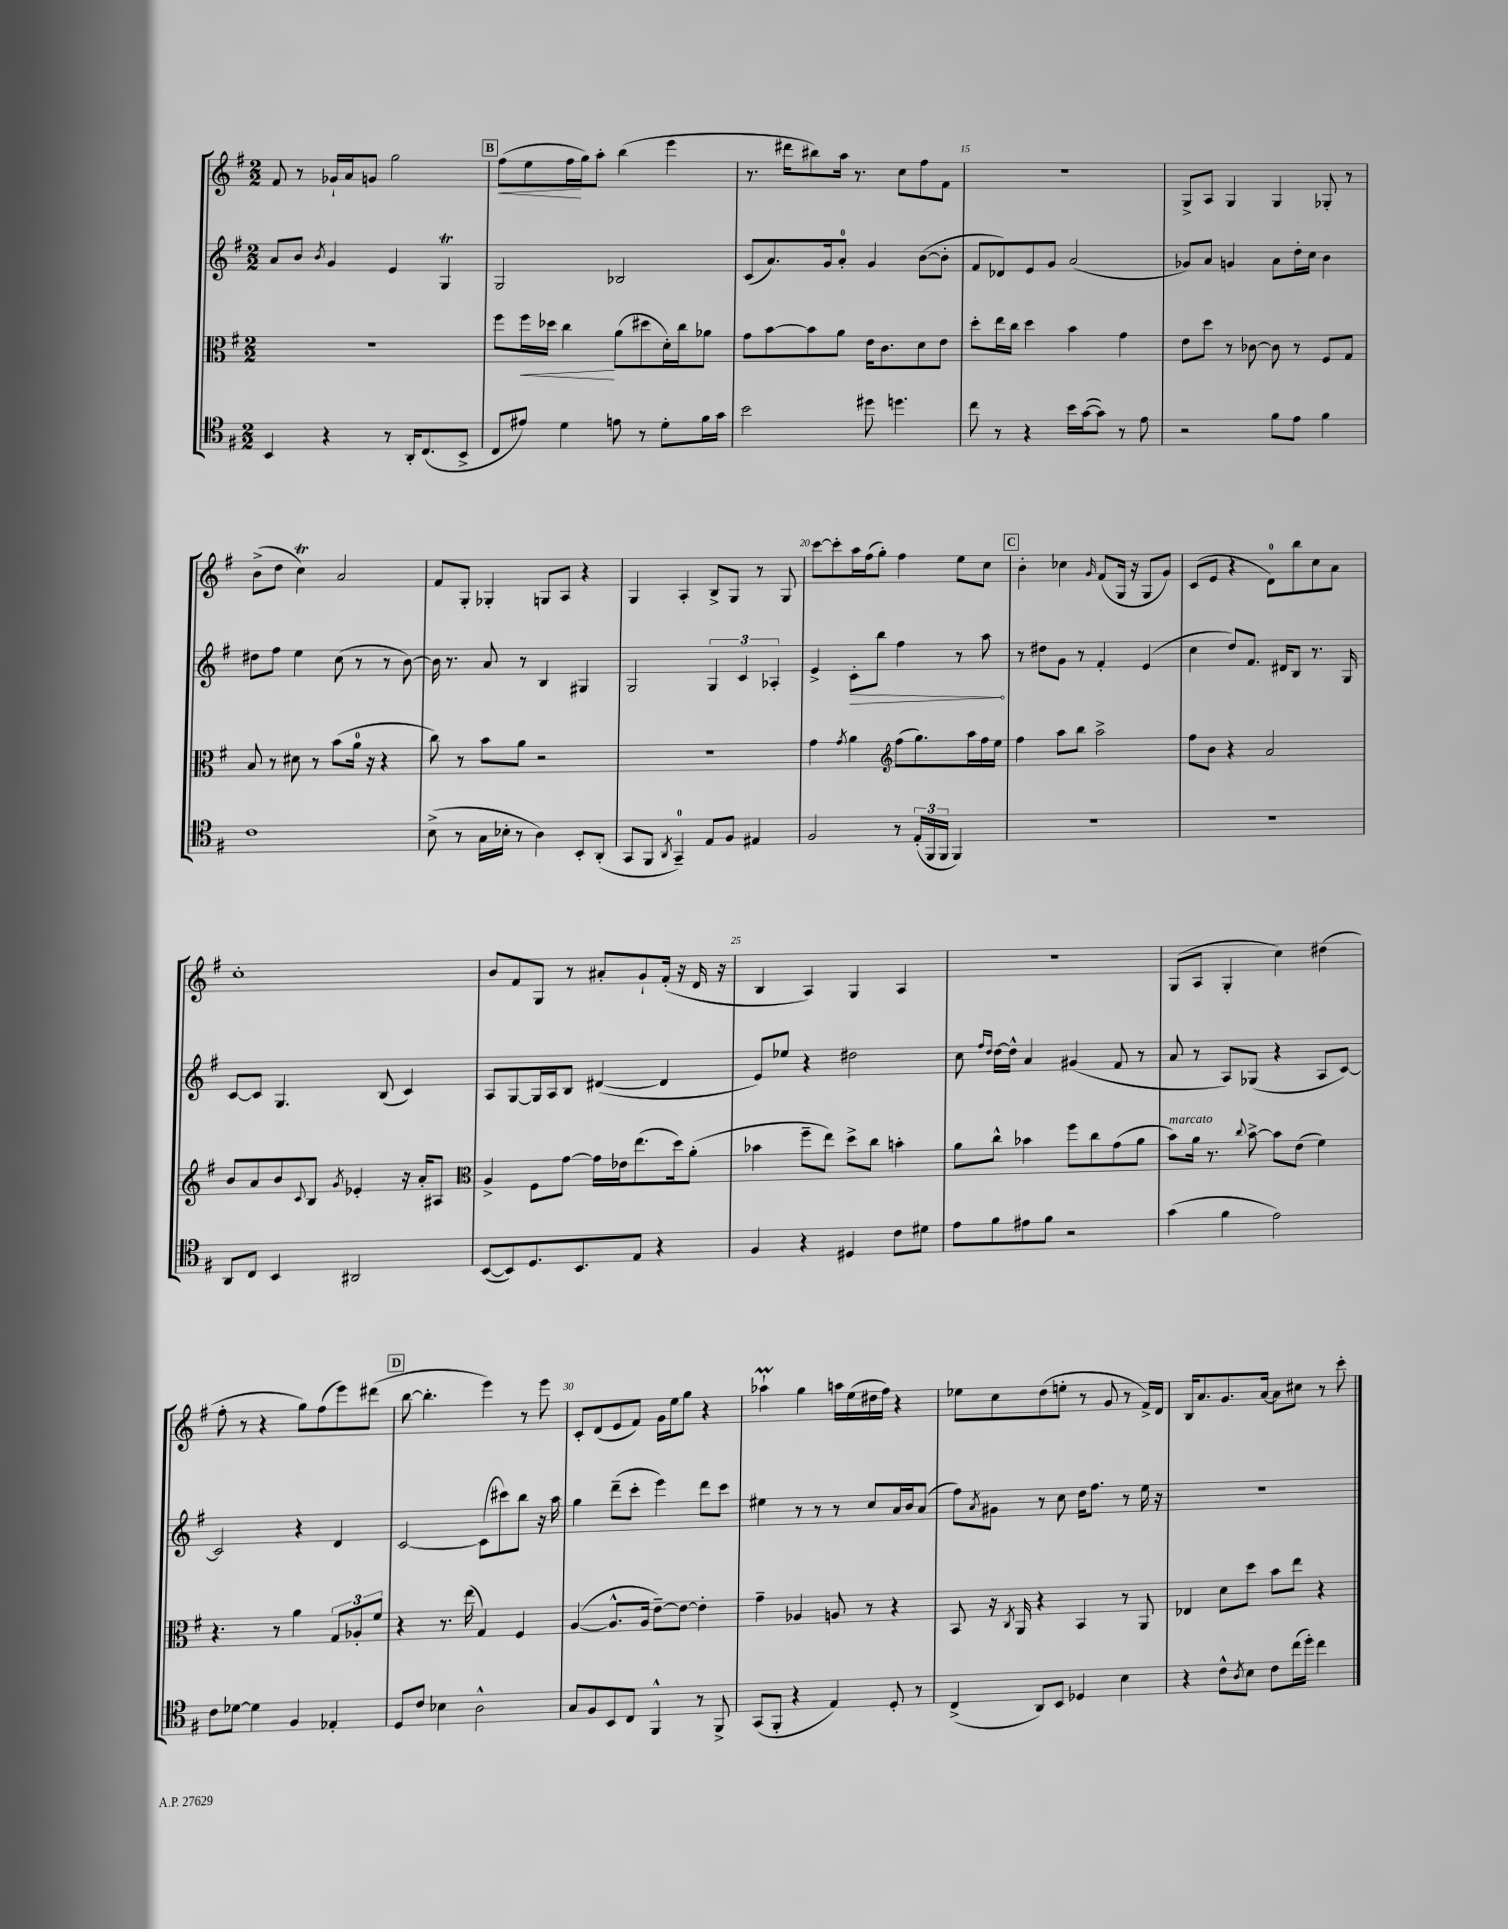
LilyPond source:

<<
\new StaffGroup <<
\new Staff = "s0" {
    \clef treble \key g \major \numericTimeSignature \time 2/2
    fis'8 r8 ges'16-! a'16 g'8 g''2 |
    \mark \markup { \box "B" } fis''8\<( e''8 fis''16\! g''16) a''8-. b''4( e'''4 |
    r8. dis'''16 bis''8) a''16 r8. c''8 fis''8 fis'8 |
    R1 |
    g8-> a8 g4 g4 ges8-. r8 |
    b'8->( d''8 c''4\trill) a'2 |
    fis'8 g8-. ges4-. g8 a8 r4 |
    g4 a4-. b8-> g8 r8 g8 |
    c'''8~ c'''8-. a''16 fis''16( g''8-.) fis''4 e''8 c''8 |
    \mark \markup { \box "C" } b'4-. ces''4 \grace { g'16 } fis'8( g16 r16 g8 g'8) |
    c'8( e'8 r4 d'8-0) b''8 c''8 a'8 |
    c''1-. |
    b'8 fis'8 g8 r8 ais'8-. g'8-! fis'16-.( r16 d'16 r16 |
    b4 a4) g4 a4 |
    R1 |
    g8( a8 g4-. c''4) dis''4( |
    fis''8-. r8 r4 g''8) fis''8( e'''8) dis'''8( |
    \mark \markup { \box "D" } b''8~ b''4.-. e'''4) r8 e'''8 |
    c'8-. d'8( e'8 fis'8) g'16 e''16 g''8 r4 |
    aes''4-!\prall g''4 a''16 e''16( dis''16 fis''16) r4 |
    ees''8 c''8 d''8( e''8-. r8 g'8 r8 fis'16->) d'16 |
    b16 a'8. g'8. a'16~ a'8 cis''8 r8 c'''8-. \bar "|." |
}
\new Staff = "s1" {
    \clef treble \key g \major \numericTimeSignature \time 2/2
    a'8 b'8 \acciaccatura { b'8 } g'4 e'4 g4\trill |
    \mark \markup { \box "B" } g2 bes2 |
    c'8( a'8.) g'16 a'8-0-. g'4 b'8~( b'8-. |
    fis'8 des'8) e'8 g'8 a'2( |
    ges'8) a'8 g'4 a'8 d''16-. c''16 b'4 |
    dis''8 fis''8 e''4 c''8( r8 r8 b'8~) |
    b'16 r8. a'8 r8 b4 gis4 |
    g2 \tuplet 3/2 { g4 c'4 aes4-. } |
    e'4-> \once \override Hairpin.circled-tip = ##t c'8-.\> b''8 fis''4 r8 a''8\! |
    \mark \markup { \box "C" } r8 dis''8 g'8 r8 fis'4-. e'4( |
    c''4 d''8) fis'8. dis'16 b8 r8. g16 |
    c'8~ c'8 g4. b8( c'4) |
    a8 g8~ g16 a16 b8 dis'4~( dis'4 |
    e'8) ees''8 r4 dis''2 |
    c''8 \grace { fis''16 d''16 } d''16~ d''16-^ a'4 gis'4( fis'8 r8 |
    a'8 r8 a8) ges8( r4 a8 c'8~) |
    c'2 r4 d'4 |
    \mark \markup { \box "D" } c'2~ c'8( cis'''8) b''8 r16 a''16 |
    g''4 d'''8--( c'''8-. e'''4) d'''8 c'''8 |
    eis''4 r8 r8 r8 c''8 a'16 b'16 a'8( |
    fis''8) \acciaccatura { a'8 } gis'8 r8 c''8 d''16 fis''8. r8 e''16 r16 |
    R1 \bar "|." |
}
\new Staff = "s2" {
    \clef alto \key g \major \numericTimeSignature \time 2/2
    R1 |
    \mark \markup { \box "B" } fis''8 fis''16\< des''16 c''4\! a'8( dis''8 d'16-.) c''16 aes'8 |
    g'8 b'8~ b'8 a'8 e'16 c'8. d'8 e'8 |
    d''8-. e''16 c''16 d''4 b'4 g'4 |
    e'8 d''8 r8 ces'8~ ces'8 r8 fis8 g8 |
    b8 r8 dis'8 r8 b'8( a'16-0 r16 r4 |
    c''8) r8 b'8 a'8 r2 |
    R1 |
    g'4 \acciaccatura { g'8 } a'4 \clef treble fis''8( g''8.) a''16 fis''16 e''16 |
    \mark \markup { \box "C" } fis''4 a''8 b''8 a''2-> |
    fis''8 b'8 r4 a'2 |
    b'8 a'8 b'8 \appoggiatura { c'8 } b8 \acciaccatura { g'8 } ees'4-. r16 a'16-. ais8 |
    \clef alto a4-> fis8 g'8~ g'16 ees'16 e''8.( d''16) a'8-.( |
    bes'4 fis''8-- e''8) d''8-> c''8 b'4-. |
    a'8 c''8-^ bes'4 fis''8 c''8 g'8( a'8 |
    b'8^\markup { \italic "marcato" }) a'16 r8. \appoggiatura { c''8 } b'8~-> b'8 e'8( fis'4) |
    r4. r8 a'4 \tuplet 3/2 { g8 aes8-. fis'8 } |
    \mark \markup { \box "D" } r4 r8. e''16( g4) fis4 |
    a4~( a8.-^ a16 e'8~--) e'8~ e'4-. |
    g'4-- aes4 a8 r8 r4 |
    b,8 r16 \acciaccatura { c8 } a,16 r4 b,4 r8 a,8 |
    ees4 d'8 d''8 b'8 e''8 r4 \bar "|." |
}
\new Staff = "s3" {
    \clef tenor \key g \major \numericTimeSignature \time 2/2
    b,4 r4 r8 a,16-. c8.( b,8-> |
    \mark \markup { \box "B" } c8 eis'8) d'4 e'8 r8 d'8-. fis'16 g'16 |
    b'2 dis''8 d''4. |
    c''8 r8 r4 b'16 g'16~( g'8) r8 e'8 |
    r2 fis'8 e'8 fis'4 |
    c'1 |
    b8->( r8 g16 bes16-. r8 a4) b,8-. a,8-.( |
    g,8 fis,8 \acciaccatura { a,8 } g,4-0--) e8 fis8 eis4 |
    fis2 r8 \tuplet 3/2 { e16-.( fis,16 fis,16 } fis,4) |
    \mark \markup { \box "C" } R1 |
    R1 |
    a,8 c8 b,4 ais,2 |
    b,8~( b,8) d8. b,8. e8 r4 |
    fis4 r4 dis4 c'8 dis'8 |
    e'8 fis'8 eis'8 fis'8 r2 |
    g'4( fis'4 e'2) |
    c'8 des'8~ des'4 fis4 ees4-. |
    \mark \markup { \box "D" } d8 c'8 bes4 a2-^ |
    g8 fis8 b,8 c8 fis,4-^ r8 fis,8-> |
    g,8( fis,8-. r4 e4) d8-. r8 |
    c4->( a,8) b,8 des4 b4 |
    r4 c'8-^ \acciaccatura { a8 } b8 c'8 c''16( d''16-.) c''4 \bar "|." |
}
>>
>>
\layout { \context { \Score currentBarNumber = #12 \override BarNumber.break-visibility = ##(#f #t #t) barNumberVisibility = #(every-nth-bar-number-visible 5) } }
